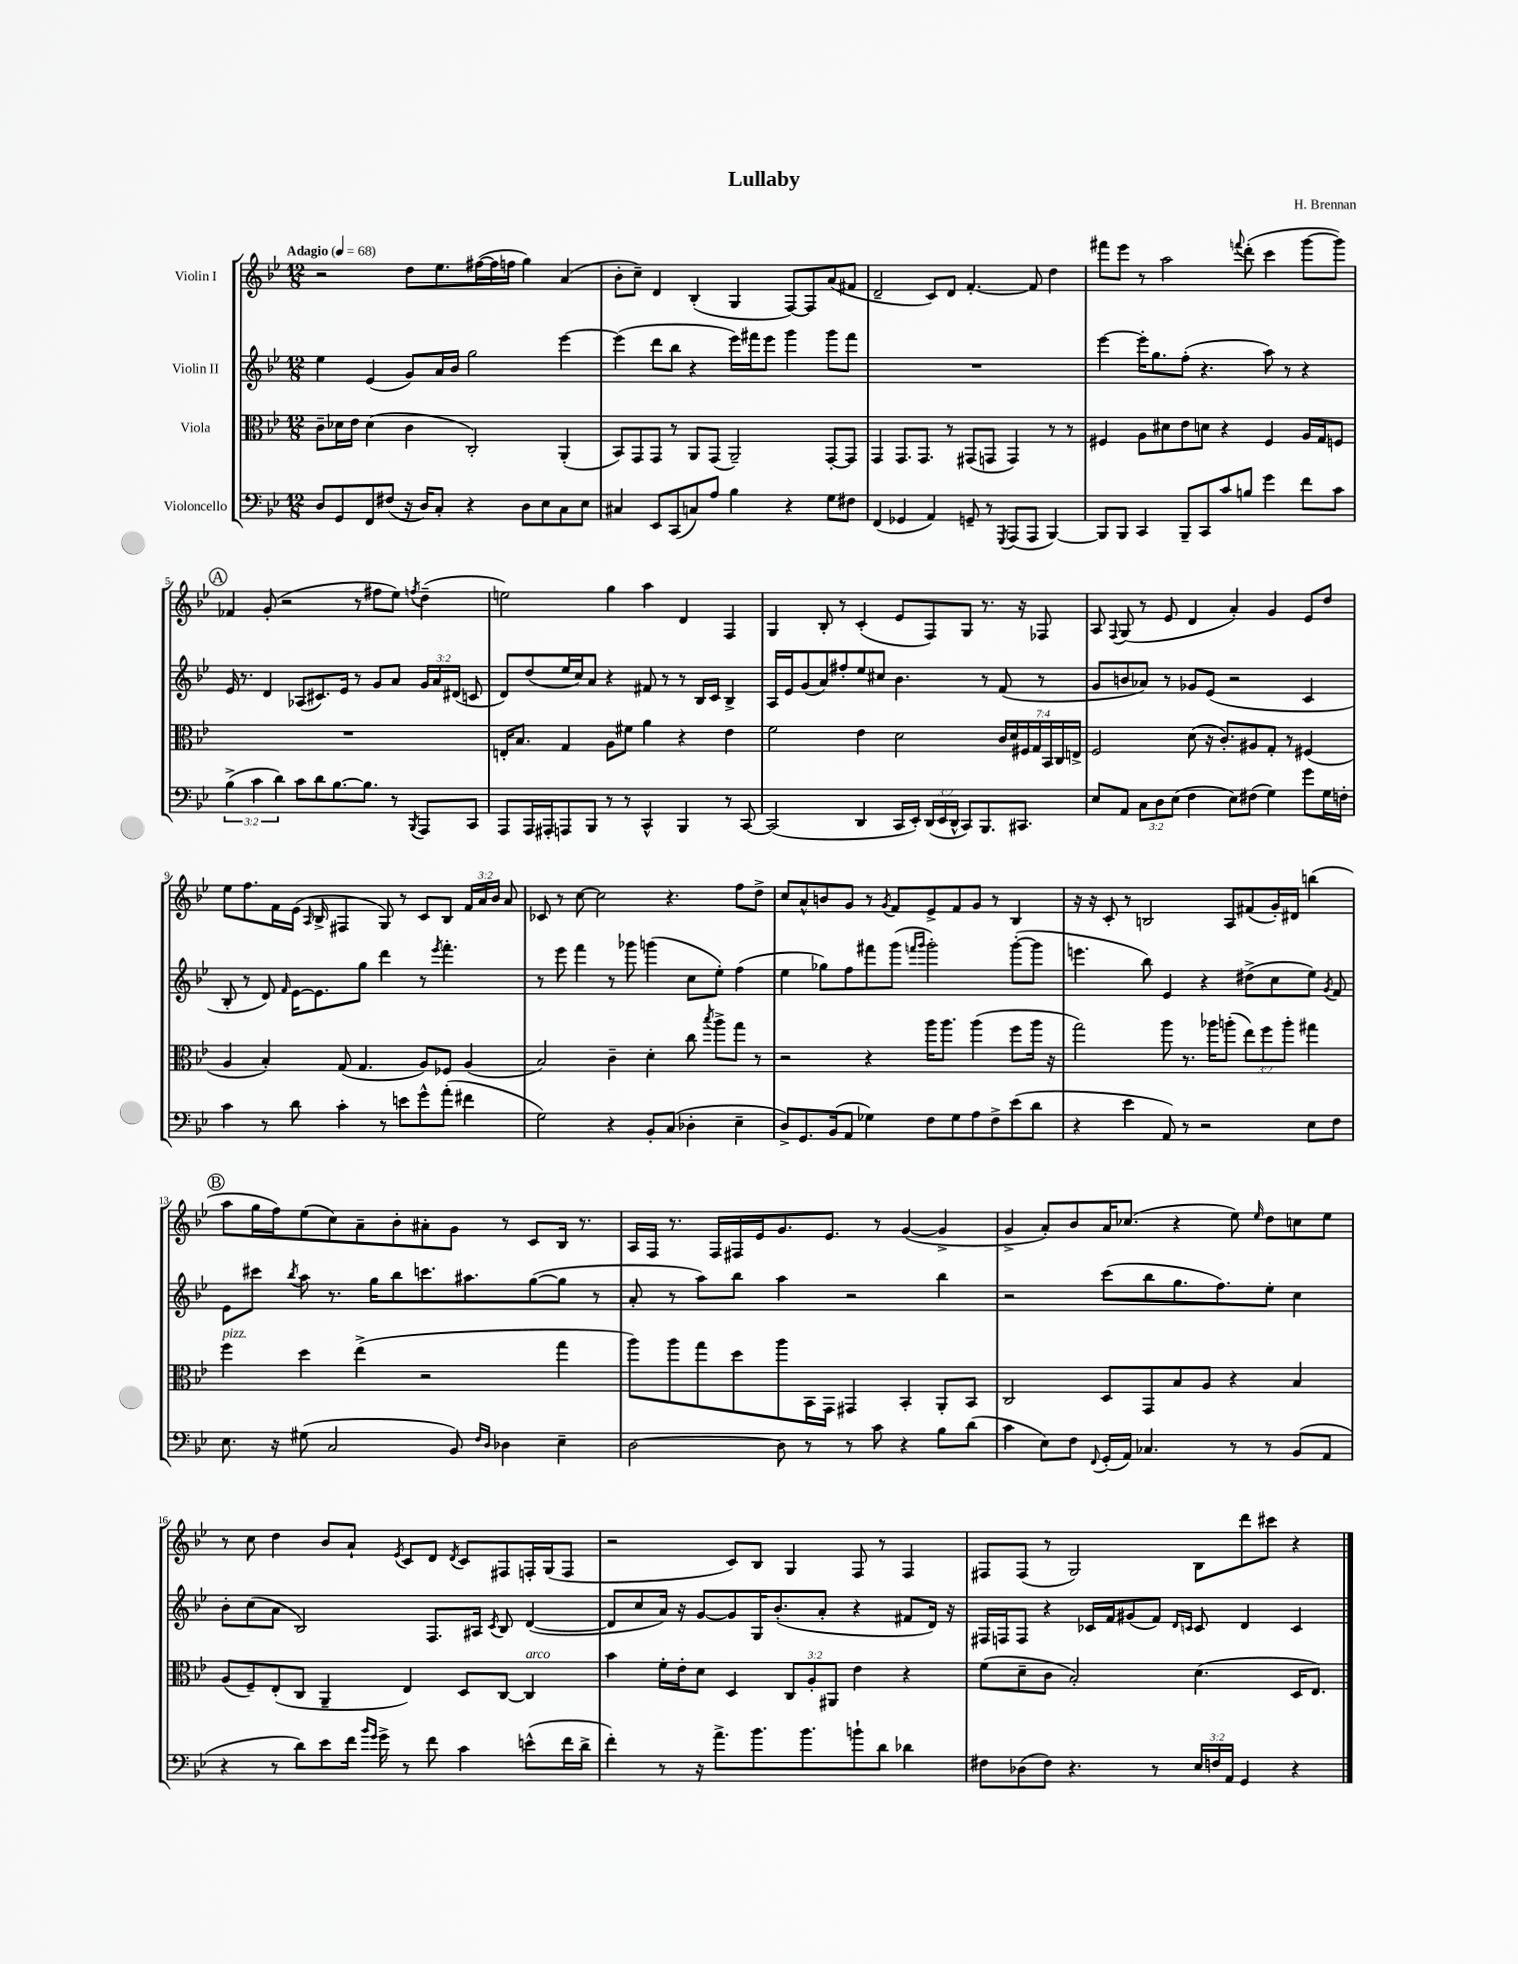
\header { title = "Lullaby" composer = "H. Brennan" }
<<
\new StaffGroup <<
\new Staff = "s0" \with { instrumentName = "Violin I" } {
    \clef treble \key bes \major \numericTimeSignature \time 12/8 \override Staff.TupletNumber.text = #tuplet-number::calc-fraction-text \tempo "Adagio" 4 = 68
    \autoBeamOff r2 d''8[ ees''8. fis''16~( fis''16 f''16] g''4) a'4( |
    bes'8[-. c''8]--) d'4 bes4-.( g4 f8[~) f8 a'8( fis'8] |
    d'2-- c'8[) d'8] f'4.~-. f'8 d''4 |
    fis'''8[ ees'''8] r8 a''2 \appoggiatura { f'''8 } d'''8-.( c'''4 g'''8[~ g'''8]) |
    \mark \markup { \circle "A" } fes'4 g'8-.( r2 r8 fis''8[ ees''8]) \acciaccatura { f''8 } d''4--( |
    e''2) g''4 a''4 d'4 f4 |
    g4 bes8-. r8 c'4-.( ees'8[ f8) g8] r8. r16 fes8 |
    a8 \appoggiatura { f8 } g8( r8 ees'8 d'4 a'4-.) g'4 ees'8[ d''8] |
    ees''8[ f''8. f'16 ees'16]( \grace { a16 } bes16-> fis4 g8) r8 c'8[ bes8] \tuplet 3/2 { f'16[ a'16 bes'16] } a'8 |
    ces'8 r8 c''8~ c''2 r4. f''8[ d''8]-> |
    c''8[ a'8-^ b'8 g'8] r8 \acciaccatura { g'8 } f'8[ ees'8-> f'8 g'8] r8 bes4 |
    r16 r16 c'8-. r8 b2 a8[ fis'8( g'16-.) dis'16] b''4( |
    \mark \markup { \circle "B" } a''8[ g''16 f''16) ees''8( c''8) a'8-- bes'8-. ais'8-. g'8] r8 c'8[ bes16] r8. |
    a16[ f16] r8. f16[ fis16 ees'16 g'8. ees'8.] r8 g'4~( g'4-> |
    g'4-> a'8[-.) bes'8 a'16 ces''8.]( r4 ees''8) \grace { ees''16 } d''8[ c''8 ees''8] |
    r8 c''8 d''4 bes'8[ a'8]-! \acciaccatura { ees'8 } c'8[ d'8] \acciaccatura { d'8 } c'8[ fis8 f16-. g16( f8] |
    r2 c'8[) bes8] g4 f8 r8 f4 |
    fis8[ fis8]( r8 g2) bes8[ d'''8 cis'''8] r4 \bar "|." |
}
\new Staff = "s1" \with { instrumentName = "Violin II" } {
    \clef treble \key bes \major \numericTimeSignature \time 12/8 \override Staff.TupletNumber.text = #tuplet-number::calc-fraction-text
    \autoBeamOff ees''4 ees'4( g'8[) a'16 bes'16] g''2 ees'''4~ |
    ees'''4( d'''8[ bes''8] r4 ees'''16[) fis'''16 ees'''8] g'''4 g'''8[ fis'''8] |
    R1. |
    ees'''4~ ees'''16[-. g''8. f''8]-.( r4. a''8) r8 r4 |
    \mark \markup { \circle "A" } ees'16 r8. d'4 aes8[( cis'8.) ees'16] r8 g'8[ a'8] \tuplet 3/2 { g'16[ a'16 dis'16]( } c'8 |
    d'8[) d''8( ees''16 c''16) a'8] r4 fis'8 r8 r8 bes16[ c'16] bes4-> |
    a16[ ees'16 g'8( a'8) fis''8-. ees''8 cis''8] bes'4. r8 f'8( r8 |
    g'8[ b'8 aes'8]) r8 ges'8[ ees'8]( r2 c'4 |
    bes8-. r8 d'8) \grace { f'16 } ees'16[~ ees'8. g''8] d'''4 r8 \acciaccatura { ees'''8 } f'''4.-. |
    r8 ees'''8 f'''4 r8 ges'''8 g'''4( c''8[ ees''8]-.) f''4( |
    ees''4 ges''8[) f''8 fis'''8 g'''8]( \grace { f'''16[ g'''16] } g'''2-.) g'''8[~-.( g'''8] |
    e'''4. bes''8) ees'4 r4 dis''8[->( c''8 ees''8]) \acciaccatura { g'8 } f'8 |
    \mark \markup { \circle "B" } ees'8[ cis'''8] \acciaccatura { bes''8 } a''8 r8. g''16[ bes''8 c'''8. ais''8. g''8~( g''8] r8 |
    a'8-. r8 a''8[) bes''8] a''4 r2 bes''4 |
    r2 c'''8[( bes''8 g''8. f''8.) ees''8]-. c''4 |
    bes'8[-. c''8( a'8] bes2) f8.[ ais16] \acciaccatura { c'8 } bes8 d'4~( |
    d'8[ c''8 a'16]) r16 g'8[~ g'8 g16 bes'8.-.( a'8]-. r4 fis'8[ d'16]) r16 |
    fis16[ f16 f8] r4 ces'16[ f'16 gis'8( f'8]) \grace { d'16[ c'16] } c'8 d'4 c'4 \bar "|." |
}
\new Staff = "s2" \with { instrumentName = "Viola" } {
    \clef alto \key bes \major \numericTimeSignature \time 12/8 \override Staff.TupletNumber.text = #tuplet-number::calc-fraction-text
    \autoBeamOff c'8[-- des'16 ees'16] des'4( c'4 c2-.) a,4-.( |
    bes,8[) g,8 g,8] r8 a,8[ g,8]( a,2--) g,8[~-. g,8] |
    g,4 g,8.[ g,8.] r8 gis,8[( g,8] g,4) r8 r8 |
    fis4 a8[ dis'8 ees'8 d'8] r4 fis4 a16[ g16 f8] |
    \mark \markup { \circle "A" } R1. |
    e16[-. bes8.] g4 a8[ fis'8] a'4 r4 ees'4 |
    f'2 ees'4 d'2 \tuplet 7/4 { c'16[ d'16 fis16 g16 bes,16 c16 e16]-> } |
    f2 d'8( r16 c'8.[-.) ais8 g8]-. r8 fis4( |
    a4 bes4-.) g8( g4. a8[) fes8] a4( |
    bes2) c'4-- d'4-. c''8 \acciaccatura { bes''8 } a''8[-> g''8] r8 |
    r2 r4 a''16[ a''8.] a''4( f''8[ a''16] r16 |
    g''2) a''8 r8. aes''16[ a''8]-.( \tuplet 3/2 { ees''8[) f''8 a''8]-. } gis''4 |
    \mark \markup { \circle "B" } f''4^\markup { \italic "pizz." } d''4 ees''4->( r2 g''4 |
    a''8[) a''8 g''8 d''8 a''8 bes,16 g,16] gis,4 bes,4-. a,8[-. bes,8] |
    c2 d8[ g,8 bes8 a8] r4 bes4 |
    a8[( f8--) ees8-.( c8] a,4-- ees4) d8[ c8]~ c4^\markup { \italic "arco" } |
    bes'4 f'16[-. ees'16-. d'8] d4 \tuplet 3/2 { c8[ a8-. ais,8] } ees'4 r4 |
    f'8[( d'8-- c'8] bes2-.) d'4.( d16[ ees8.]) \bar "|." |
}
\new Staff = "s3" \with { instrumentName = "Violoncello" } {
    \clef bass \key bes \major \numericTimeSignature \time 12/8 \override Staff.TupletNumber.text = #tuplet-number::calc-fraction-text
    \autoBeamOff d8[ g,8 f,8 fis8]( r16 d16[) c8]-. r4 d8[ ees8 c8 ees8] |
    cis4 ees,8[ c,8( c8) a8] bes4 r4 g8[ fis8] |
    f,4( ges,4 a,4) g,8-- r8 \acciaccatura { g,,8 } a,,8[( a,,8] bes,,4~) |
    bes,,8[ bes,,8] c,4 bes,,8[-- c,8 c'8 b8] g'4 f'8[ c'8] |
    \mark \markup { \circle "A" } \tuplet 3/2 { bes4->( c'4 d'4) } c'8[ d'8 bes8.~ bes8.] r8 \acciaccatura { bes,,8 } a,,8[ c,8] |
    a,,8[ a,,16 ais,,16-. a,,8 bes,,8] r8 r8 c,4-^ bes,,4 r8 c,8~ |
    c,2( d,4 c,16[ ees,16]-.) \tuplet 3/2 { d,16[( ees,16 d,16]-^ } c,8[) bes,,8. cis,8.] |
    ees8[ a,8] \tuplet 3/2 { c8[ d8 ees8]( } f4 ees8[) fis8]( g4) g'8[ g16 f16]-. |
    c'4 r8 d'8 c'4-. r8 e'8[ g'8-^ a'8]-.( fis'4 |
    g2) r4 bes,8[-. c8]( des4-. ees4-- |
    d8[->) g,8. bes,16( a,8] ges4) f8[ ges8 a8 f8-> ees'8( d'8] |
    r4 ees'4 a,8) r8 r2 ees8[ f8] |
    \mark \markup { \circle "B" } ees8. r16 gis8( c2 bes,8) \grace { f16[ d16] } des4 ees4-- |
    d2~ d8 r8 r8 c'8 r4 bes8[ d'8]( |
    c'4 ees8[) f8] \appoggiatura { f,8 } g,16[-.( a,16]) ces4. r8 r8 bes,8[( a,8] |
    r4 r8 d'8[) ees'8 f'16] \grace { bes'16[ g'16] } g'16-> r8 f'8 c'4 e'8[-^( f'16 d'16]-> |
    f'4-.) r8 r16 a'8.[-> bes'8. bes'8. b'8-! d'8] des'4 |
    fis8[ des8( fis8]) r4. r8 \tuplet 3/2 { ees16[ f16 a,16] } g,4 r4 \bar "|." |
}
>>
>>
